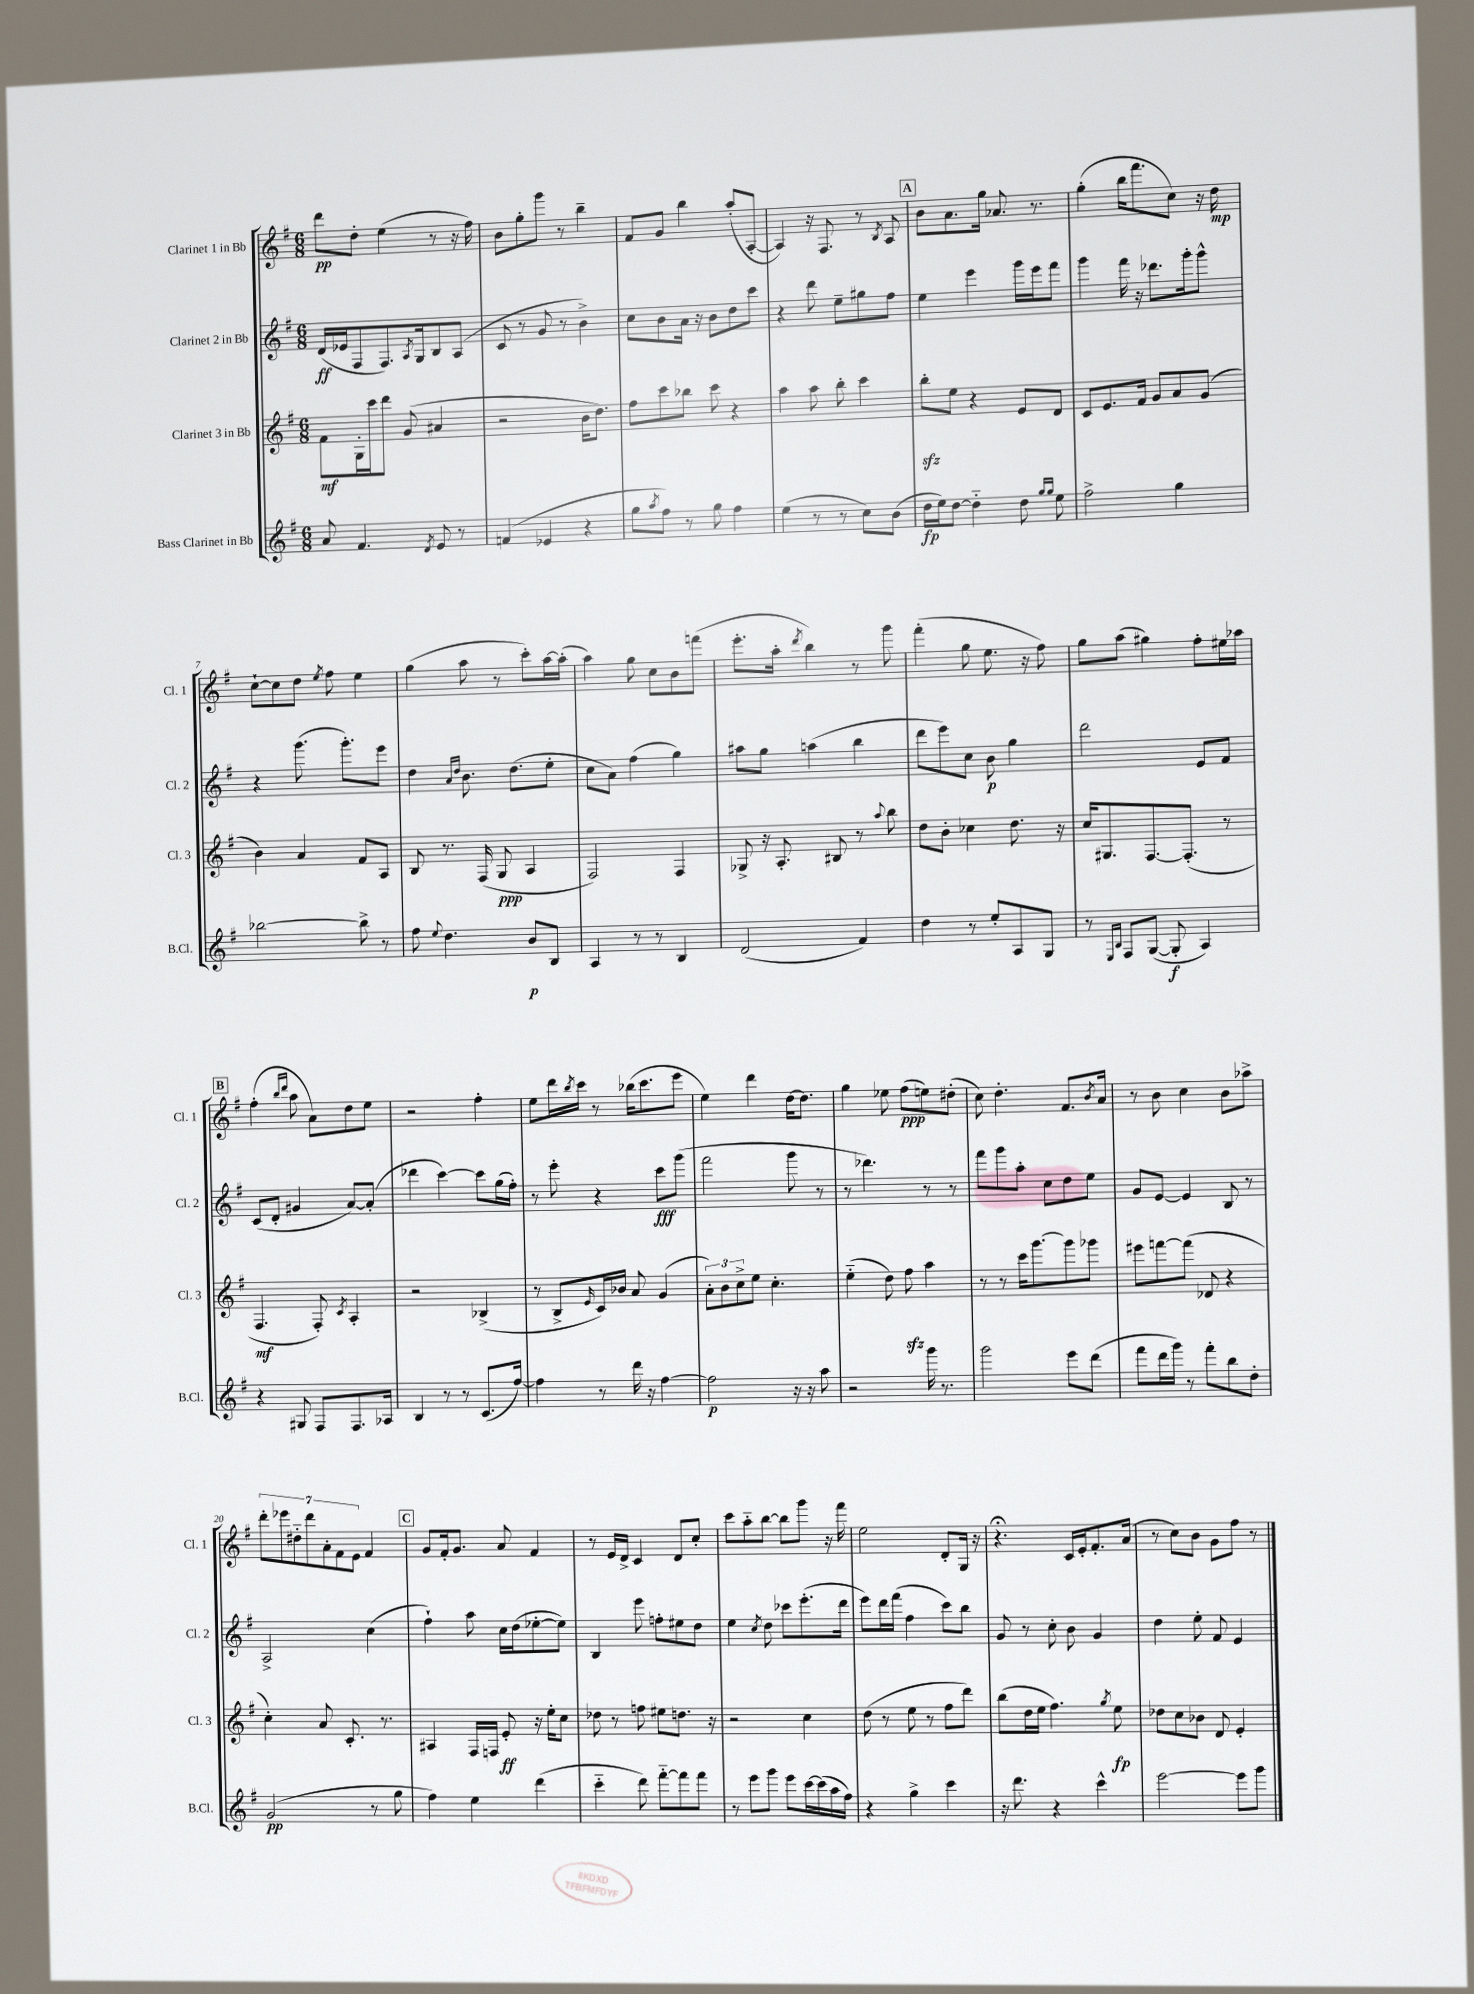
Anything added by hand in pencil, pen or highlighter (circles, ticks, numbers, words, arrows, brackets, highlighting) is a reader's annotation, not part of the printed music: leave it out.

**kern	**kern	**kern	**kern
*staff4	*staff3	*staff2	*staff1
*clefG2	*clefG2	*clefG2	*clefG2
*k[f#]	*k[f#]	*k[f#]	*k[f#]
*M6/8	*M6/8	*M6/8	*M6/8
8a/	8f#\L	(16d/LL	8ddd\L
.	.	16e-/J	.
4.f#/	16G'\L	8F#/	8dd'\J
.	16ccc\J	.	.
.	8ddd\J	8.F#/)	(4ee\
.	(8g/	.	.
.	.	8qA/	.
.	.	16G/k	.
8qd/	.	.	.
8e/	4a#/	8B/	8r
8r	.	(8A/J	16r
.	.	.	16ff#\)
=	=	=	=
(4f/	2r	8c/	8b\L
.	.	8r	8gg'\
4e-/	.	8g/	8ggg\J
.	.	8r	8r
4r	16b\LK	4b^\)	4bb~\
.	8.dd\J)	.	.
=	=	=	=
8gg\L	8ff#\L	8cc\L	8f#/L
8qaa/	.	.	.
8ff#\J)	8ccc\	8b\	8g/J
8r	8bb-\J	16a\Jk	4bb\
.	.	16r	.
8gg\	8ccc\	8b\L	.
4ff#\	4r	8dd\	(8aa'/L
.	.	8ccc\J	[8A'/J
=	=	=	=
(4ee\	4aa\	4r	4A/])
8r	8aa\	8ddd\	16r
.	.	.	8.F#/
8r	8bb'\	8ee~\L	.
8cc\L)	4ccc\	8gg#\	8r
.	.	.	8qB/
(8b\J	.	8ff#\J	8A/
=	=	=	=
16dd\LL	8bb'\L	4ee\	8b\L
16ee\J)	.	.	.
[8dd\J	8ee\J	.	8.a\
4dd'~\]	4r	4eee\	.
.	.	.	16gg\Jk
.	.	.	8.a-/
8dd\	8e/L	16ggg\LL	.
.	.	16eee\J	8.r
16qqgg/LL	.	.	.
16qqgg/JJ	.	.	.
8ee\	8d/J	8fff#\J	.
=	=	=	=
2ff#^\	8c/L	4ggg\	(4gg'\
.	8.e/	.	.
.	.	16fff#\	16bb\LK
.	16f#/Jk	16r	8.fff#\
.	8g/L	8.ddd-\L	.
4gg\	8a/	.	8cc\J)
.	.	16ggg'\k	.
.	(8g/J	8ggg^^\J	16r
.	.	.	16dd\
=	=	=	=
[2bb-\	4b\)	4r	[8cc`\L
.	.	.	8cc\]
.	4a/	(8.ggg\	8dd\J
.	.	.	8qee/
.	.	.	8ff#\
.	.	8.ggg'\L)	.
8bb-^\]	8f#/L	.	4ee\
8r	8A/J	8eee\J	.
=	=	=	=
8ff#\	8B/	4dd\	(4gg\
8qqee/	.	.	.
4.dd\	8.r	.	.
.	.	16qqa/LL	.
.	.	16qqdd/JJ	.
.	.	8.b\	8aa\
.	(16F#/	.	.
.	8G/	.	8r
.	.	(8.dd\L	.
8b/L	4A/	.	8ccc'\L)
8B/J	.	8ee'\J	[16aa\L
.	.	.	(16aa'\]JJ
=	=	=	=
4A/	2F#/)	8cc\L	4aa\)
.	.	8a\J)	.
8r	.	(4ff#\	8gg\
8r	.	.	8cc\L
4B/	4F#/	4gg\)	8b\
.	.	.	(8fff\J
=	=	=	=
(2d/	8G-^/	8aa#\L	8.eee'\L
.	16r	8gg\J	.
.	8.A'/	.	16aa'\Jk
.	.	.	8qddd/
.	.	(4aa\	4bb\)
.	8B#/	.	.
4f#/)	8r	4bb\	8r
.	8qqaa/	.	.
.	8bb\	.	8ggg\
=	=	=	=
4dd\	8dd\L	8ddd\L	(4fff#'\
.	8b'\J	8eee\)	.
8r	4cc-\	8cc\J	8gg\
8ee'/L	.	8b\	8.ee\
8A/	8.dd\	4gg\	.
.	.	.	16r
8G/J	.	.	8ff#\)
.	16r	.	.
=	=	=	=
8r	16cc/LK	2ddd\	8gg\L
.	8.G#/	.	.
16qqE/LL	.	.	.
16qqB/JJ	.	.	.
8F#/L	.	.	(8aa\J
([8G/J	[8.F#/	.	4gg#\)
8G'/]	.	.	.
.	(8.F#'/]J	.	.
4A/)	.	8e/L	8ff#'\L
.	8r	8f#/J	16ee#\L
.	.	.	16aa-\JJ
=	=	=	=
4r	4.F#/	(8c/L	(4ff#'\
.	.	8d'/J	.
.	.	.	16qqbb/LL
.	.	.	16qqddd/JJ
8G#/	.	4g#/	8aa\
8F#/L	8F#'/)	.	8a\L)
.	8qc/	.	.
8.F#/	4A'/	[8a/L)	8dd\
.	.	(8a'/]J	8ee\J
16A-/Jk	.	.	.
=	=	=	=
4B/	2r	4ddd-\	2r
8r	.	[4ccc\)	.
8r	.	.	.
(8.c/L	(4B-^/	8ccc\]L	4ff#'\
.	.	(16gg\L	.
[16ff#/Jk)	.	16ff#'\JJ)	.
=	=	=	=
4ff#\]	8r	8r	8ee\L
.	8B^/L	8eee'\	16ddd\L
.	.	.	8qbb/
.	.	.	16ccc\JJ
.	16qqe/	.	.
8r	16c/L)	4r	8r
.	16b-/JJ	.	.
16ddd\	8a/	.	(16bb-\LK
16r	.	.	8.ccc\
[4ff#\	(4g/	8ccc\L	.
.	.	(8ggg\J	8eee\J
=	=	=	=
2ff#\]	12a'\L)	2fff#\	4ee\)
.	12b\	.	.
.	12cc^\	.	.
.	8ee\J	.	4ddd\
.	4.cc'\	.	.
16r	.	8ggg\	[16dd\LK
16r	.	.	8.dd\]J
8aa\	.	8r	.
=	=	=	=
2r	(4ee'~\	8r	4gg\
.	.	4.ddd-\)	.
.	8dd\)	.	8ee-\
.	8ff#\	.	(8ff#\L
16ggg\	4aa\	8r	8ee\)
8.r	.	.	.
.	.	8r	(8dd#'\J
=	=	=	=
2ggg\	8r	8fff#\L	8cc\)
.	8r	8ggg\	4.dd'\
.	16ccc\LK	8aa'\J	.
.	[8.ggg\	.	.
.	.	8cc\L	.
8eee\L	8ggg\]	8dd\	8.f#/L
(8ddd\J	8ggg-\J	8ee\J	.
.	.	.	8qb/
.	.	.	16a/Jk
=	=	=	=
8fff#\L	8eee#\L	8g/L	8r
16ddd\L	[8fff\	[8e/J	8b\
16ggg\JJ)	.	.	.
8r	(8fff\]J	4e/]	4cc\
8fff#'\L	8d-/	.	.
8bb\	4r	8B/	8b\L
8dd'\J	.	8r	8aa-^\J
=	=	=	=
(2g/	4cc'\)	2A^/	14ddd'\L
.	.	.	14eee-\
.	.	.	14dd#'~\
.	.	.	14ddd\
.	8a/	.	.
.	.	.	14a'\
.	.	.	14f#\
.	8.c'/	.	.
.	.	.	14e\J
8r	.	(4cc\	4f#/
.	8.r	.	.
8gg\	.	.	.
=	=	=	=
4ff#\)	4A#/	4ff#`\)	8g/L
.	.	.	16f#'/k
.	.	.	8.g/J
4ee\	16F#/LL	8aa\	.
.	16F/JJ	.	.
.	8e'/	16cc\LL	8a/
.	.	(16dd\J	.
(4ddd\	16r	[8ee-'\	4f#/
.	16ee'\LK	.	.
.	8cc\J	8ee-\]J)	.
=	=	=	=
4ccc'~\	8dd-\	4B/	8r
.	8r	.	16e/LL
.	.	.	16d^/JJ
8ddd\)	8ff\	8eee\	4c/
[8fff#'~\L	8ee#\L	8ff'\L	.
8fff#\]	8.dd\J	8ee#\	8d/L
8fff#\J	.	8dd\J	8cc'/J
.	16r	.	.
=	=	=	=
8r	2r	4ee\	8ccc\L
8eee\L	.	.	8aa'~\
.	.	8qcc/	.
8ggg\J	.	8dd\	[8bb\J
8eee\L	.	8ccc-\L	8bb\]L
[16ccc\L	4cc\	(8.eee'\	8ggg\J
(16ccc\]	.	.	.
16aa\	.	.	16r
16ff#\JJ)	.	16ddd\Jk	16fff#\
=	=	=	=
4r	(8dd\	8eee\L)	2ee\
.	8r	16ddd\L	.
.	.	(16fff#\JJ	.
4gg^\	8ee\	4ff#\	.
.	8r	.	.
4ccc\	8ff#\L	8ccc\L)	8d'/L
.	8ddd\J)	8bb\J	16G/Jk
.	.	.	16r
=	=	=	=
16r	(8bb\L	8g/	4.r;
8.ddd\	.	.	.
.	16dd\L	8r	.
.	16ee\JJ	.	.
4r	4.ff#\)	8cc'\	.
.	.	8b\	16c/LL
.	.	.	16e'/J
4ccc^^\	.	4g/	8.f#'/
.	8qgg/	.	.
.	8ee\	.	.
.	.	.	(16a/Jk
=	=	=	=
[2eee\	8dd-\L	4dd\	8r
.	8cc\	.	8cc\L)
.	8b-\J	8ee'\	8b\J
.	8d/	8f#/	8g\L
8eee\]L	4e'/	4e/	8ff#\J
8ggg\J	.	.	8r
==	==	==	==
*-	*-	*-	*-
